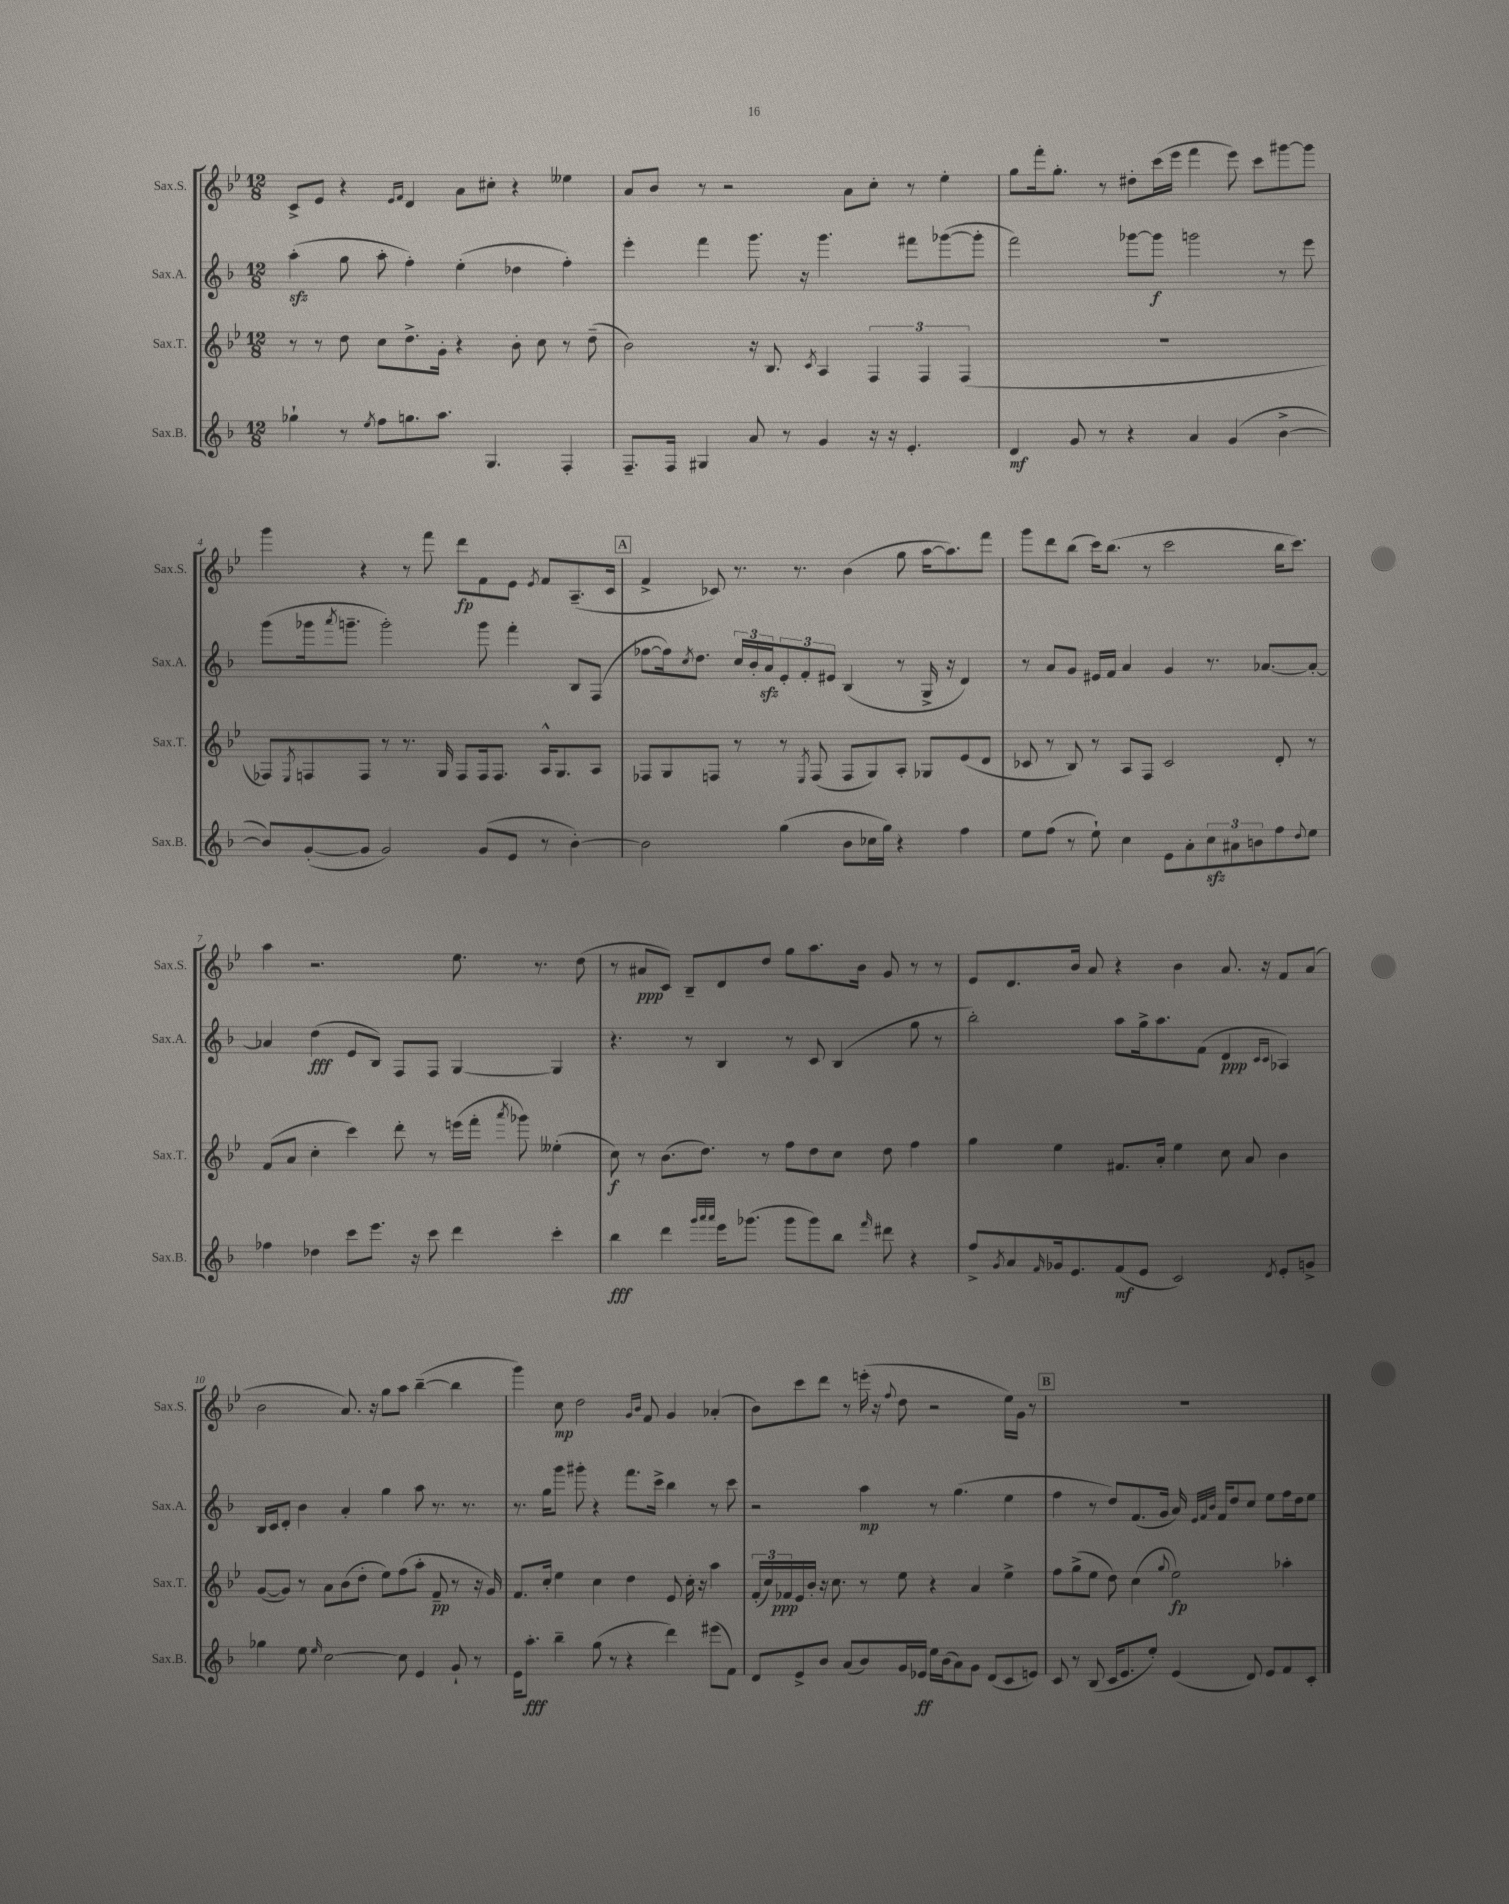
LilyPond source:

<<
\new StaffGroup <<
\new Staff = "s0" \with { instrumentName = "Sax.S." shortInstrumentName = "Sax.S." } {
    \clef treble \key bes \major \numericTimeSignature \time 12/8
    c'8-> ees'8 r4 \grace { ees'16 f'16 } d'4 a'8 cis''8-. r4 eeses''4 |
    a'8 bes'8 r8 r2 a'8 c''8-. r8 ees''4-. |
    g''8 f'''16-. g''8.-. r8 dis''8-. c'''16( ees'''16 f'''4 ees'''8) c'''8 gis'''8~ gis'''8 |
    g'''4 r4 r8 f'''8 d'''8\fp f'8 ees'8 \acciaccatura { ees'8 } f'8 a8.--( c'16 |
    \mark \markup { \box "A" } f'4-> ces'8) r8. r8. bes'4( g''8 a''16~ a''8.) f'''8 |
    g'''8 d'''8 bes''8( c'''16) bes''8.( r8 c'''2 bes''16 c'''8.) |
    a''4 r2. ees''8. r8. d''8( |
    r8 ais'8\ppp c'8) bes8-- d'8 d''8 g''8 a''8. bes'16 g'8 r8 r8 |
    ees'8 d'8. bes'16 a'8 r4 bes'4 a'8. r16 f'8 a'8( |
    bes'2 a'8.) r16 g''8 a''8 bes''4~--( bes''4 |
    g'''4) c''8\mp d''2 \grace { g'16 bes'16 } f'8 g'4 aes'4-.( |
    bes'8) c'''8 d'''8 r8 e'''16-.( r16 \appoggiatura { f''8 } d''8 r2 ees''16) g'16 r8 |
    \mark \markup { \box "B" } R1. \bar "|." |
}
\new Staff = "s1" \with { instrumentName = "Sax.A." shortInstrumentName = "Sax.A." } {
    \clef treble \key f \major \numericTimeSignature \time 12/8
    a''4-.\sfz( g''8 a''8-. f''4-.) e''4-.( des''4 f''4-.) |
    e'''4-. f'''4 g'''8. r16 g'''4. fis'''8 ges'''8~( ges'''8-. |
    f'''2) ges'''8~ ges'''8\f g'''2 r8 e'''8 |
    g'''8( ges'''16 \acciaccatura { a'''8 } g'''8.-- g'''2-.) g'''8 f'''4-. bes8 f8( |
    \mark \markup { \box "A" } fes''8~ fes''16) \acciaccatura { c''8 } d''8. \tuplet 3/2 { c''16 bes'16-. a'16\sfz } \tuplet 3/2 { e'8-. f'8-. eis'8 } bes4( r8 g16-> r16 d'4) |
    r8 a'8 g'8 eis'16 f'16 a'4 g'4 r8. aes'8.~ aes'8~-. |
    aes'4 d''4\fff( e'8 bes8) f8 f8 g4~ g4 |
    r4. r8 bes4 r8 c'8 bes4( g''8 r8 |
    bes''2-.) a''8 g''16-> a''8. f'8( d'4\ppp \grace { c'16 c'16 } aes4) |
    bes16 c'16 d'8-. bes'4 a'4-. g''4 a''8 r8. r8. |
    r8. g''16 g'''8 gis'''8-. r4 f'''8. c'''16-> bes''4 r8 c'''8 |
    r2 a''4\mp r8 g''4.( e''4 |
    \mark \markup { \box "B" } f''4 r8 d''8) f'8.( g'16 a'16) \grace { e'32 f'32 bes'32 } f'16 d''8 c''8 e''8 f''16 d''16 e''8 \bar "|." |
}
\new Staff = "s2" \with { instrumentName = "Sax.T." shortInstrumentName = "Sax.T." } {
    \clef treble \key bes \major \numericTimeSignature \time 12/8
    r8 r8 d''8 c''8 d''8.-> g'16-. r4 bes'8-. c''8 r8 d''8--( |
    bes'2) r16 bes8. \acciaccatura { c'8 } a4 \tuplet 3/2 { f4 f4 f4( } |
    R1. |
    fes8) \acciaccatura { ees8 } f8 f8 r8 r8. g16 f8 f16 f8. a16-^ g8. a8 |
    \mark \markup { \box "A" } fes8 g8 f8 r8 r8 \acciaccatura { ees8 } f8( f8 g8) a8-. ges8 ees'8( d'8 |
    ces'8 r8 bes8) r8 a8 f8 ces'2 d'8-. r8 |
    f'8( a'8 c''4-. c'''4) d'''8-. r8 e'''16( f'''16-. \acciaccatura { a'''8 } ges'''8) eeses''4-.( |
    c''8\f) r8 bes'8.( d''8.) r8 f''8 d''8 c''8 d''8 f''4 |
    g''4 ees''4 fis'8. a'16-. ees''4 c''8 a'8 bes'4 |
    g'8~( g'8) r8 a'8 bes'8( d''8-. ees''8) f''8( a''8-. f'8--\pp r8 r16 g'16) |
    f'8. c''16-. ees''4 c''4 d''4 ees'8 c''16-. r16 a''4 |
    \tuplet 3/2 { f'16-.( c''16) fes'16\ppp } ees'16 bes'16-. r16 c''8. r8 ees''8 r4 a'4 ees''4-> |
    \mark \markup { \box "B" } f''8 g''8->( ees''8 d''8) c''4( \appoggiatura { g''8 } ees''2\fp) aes''4-. \bar "|." |
}
\new Staff = "s3" \with { instrumentName = "Sax.B." shortInstrumentName = "Sax.B." } {
    \clef treble \key f \major \numericTimeSignature \time 12/8
    ges''4-! r8 \acciaccatura { e''8 } f''8 g''8. a''8. g4. f4-. |
    f8.-- f16 gis4 a'8 r8 g'4 r16 r16 e'4.-. |
    d'4\mf g'8 r8 r4 a'4 g'4( bes'4~-> |
    bes'8) g'8~-.( g'8 g'2) g'8( e'8 r8 bes'4~-.) |
    \mark \markup { \box "A" } bes'2 g''4( bes'8 ces''16 g''16) r4 f''4 |
    e''8 f''8( r8 e''8-!) c''4 e'8 a'8-. \tuplet 3/2 { c''8\sfz ais'8 b'8 } f''8 \appoggiatura { d''8 } e''8 |
    fes''4 des''4 c'''8 e'''8. r16 c'''8 d'''4 c'''4-. |
    bes''4\fff d'''4 \grace { g'''32 a'''32 a'''32 } e'''16 ges'''8.( ges'''8 ges'''8) bes''8 \grace { f'''16 } dis'''8 r4 |
    f''8-> \acciaccatura { g'8 } a'8 \grace { f'16 } ges'16 e'8. f'8\mf( e'8 c'2) \acciaccatura { d'8 } e'8-. g'8-> |
    ges''4 e''8 \grace { e''16 } c''2~ c''8 e'4 g'8-! r8 |
    e'16 a''8.-.\fff bes''4-- g''8( r8 r4 d'''4) eis'''8( f'8) |
    d'8 e'8-> bes'8 a'8( bes'8) g'16 ees'16\ff e''16 bes'16( a'8) g'8 d'8( c'8 e'8) |
    \mark \markup { \box "B" } c'8 r8 bes8( c'16 e'8. e''8-.) e'4( d'8) e'8 f'8 c'8-. \bar "|." |
}
>>
>>
